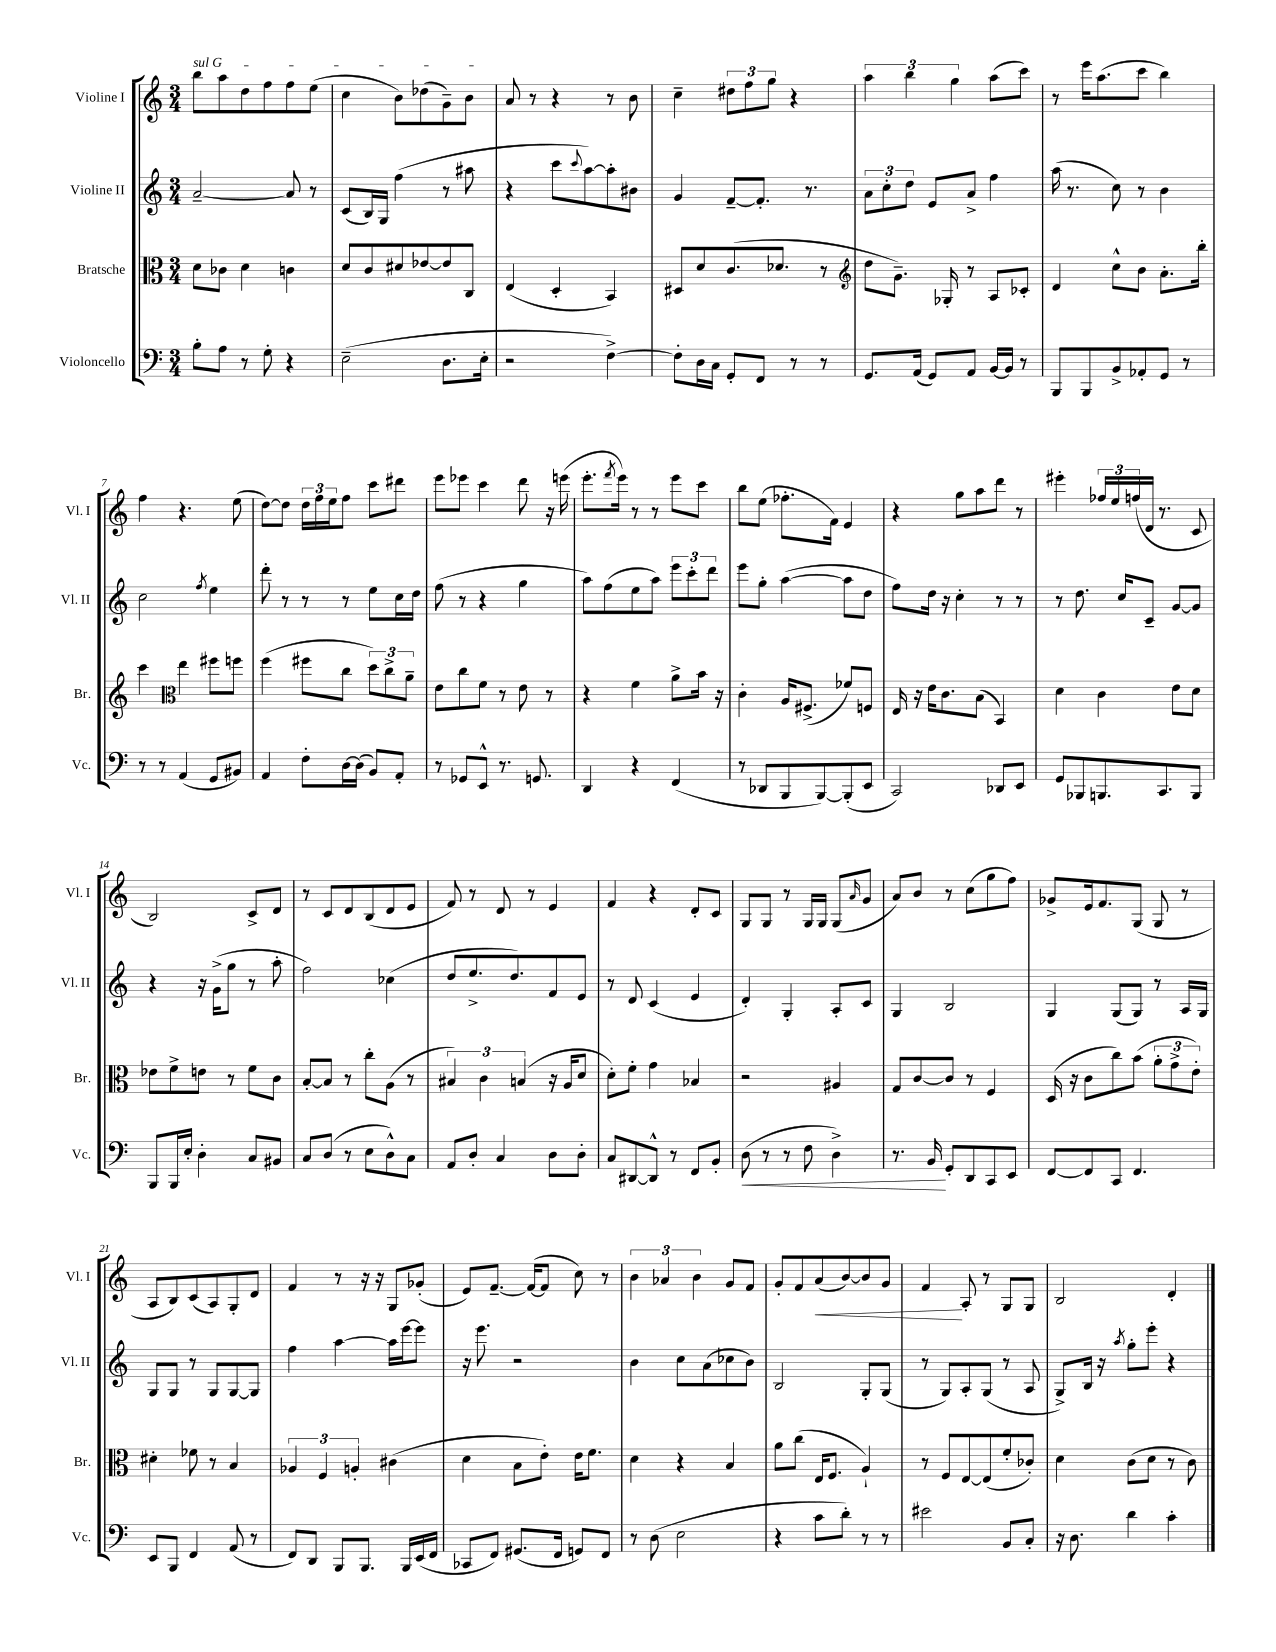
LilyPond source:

<<
\new StaffGroup <<
\new Staff = "s0" \with { instrumentName = "Violine I" shortInstrumentName = "Vl. I" } {
    \clef treble \key c \major \numericTimeSignature \time 3/4
    \once \override TextSpanner.bound-details.left.text = \markup { \italic "sul G" } b''8\startTextSpan a''8 d''8 f''8 f''8 e''8( |
    c''4 b'8) des''8( g'8--) b'8\stopTextSpan |
    a'8 r8 r4 r8 b'8 |
    c''4-- \tuplet 3/2 { dis''8 f''8 g''8 } r4 |
    \tuplet 3/2 { a''4 b''4 g''4 } a''8( c'''8) |
    r8 e'''16 a''8.( c'''8 b''4) |
    f''4 r4. e''8( |
    d''8~) d''8 \tuplet 3/2 { d''16 f''16 e''16 } f''8 c'''8 dis'''8 |
    e'''8 ees'''8 c'''4 d'''8 r16 e'''16( |
    e'''8.-. \acciaccatura { f'''8 } e'''16) r8 r8 e'''8 c'''8 |
    b''8 e''8( fes''8.-. f'16) e'4 |
    r4 g''8 a''8 d'''8 r8 |
    eis'''4-. \tuplet 3/2 { fes''16 e''16 f''16( } d'16 r8. c'8 |
    b2) c'8-> d'8 |
    r8 c'8 d'8 b8( d'8 e'8 |
    f'8) r8 d'8 r8 e'4 |
    f'4 r4 d'8-. c'8 |
    g8 g8 r8 g16 g16 g8( \grace { a'16 } g'8 |
    a'8) b'8 r8 c''8( g''8 f''8) |
    ges'8-> e'16 f'8. g8( g8 r8 |
    a8 b8) c'8( a8) g8-. d'8 |
    f'4 r8 r16 r16 g8 ges'8-.( |
    e'8) f'8.~-- f'16~( f'8 c''8) r8 |
    \tuplet 3/2 { b'4 aes'4 b'4 } g'8 f'8 |
    g'8-. f'8 a'8\<( b'8~) b'8 g'8 |
    f'4\! a8-. r8 g8 g8 |
    b2 d'4-. \bar "|." |
}
\new Staff = "s1" \with { instrumentName = "Violine II" shortInstrumentName = "Vl. II" } {
    \clef treble \key c \major \numericTimeSignature \time 3/4
    a'2~-- a'8 r8 |
    c'8( b16) g16 f''4( r8 ais''8 |
    r4 c'''8 \appoggiatura { c'''8 } a''8~) a''8-. bis'8 |
    g'4 f'8~-- f'8.-. r8. |
    \tuplet 3/2 { a'8 c''8-. d''8 } e'8 a'8-> f''4 |
    a''16( r8. c''8) r8 b'4 |
    c''2 \acciaccatura { f''8 } e''4 |
    d'''8-. r8 r8 r8 e''8 c''16 d''16 |
    f''8( r8 r4 g''4 |
    a''8) f''8( e''8 a''8) \tuplet 3/2 { e'''8 c'''8-. d'''8 } |
    e'''8 g''8-. a''4~( a''8 d''8 |
    f''8) d''16 r16 c''4-. r8 r8 |
    r8 d''8. c''16 c'8-- g'8~ g'8 |
    r4 r16 g'16->( g''8 r8 a''8-. |
    f''2) ces''4( |
    d''8 e''8.-> d''8.) f'8 e'8 |
    r8 d'8 c'4( e'4 |
    d'4-.) g4-. a8-. c'8 |
    g4 b2 |
    g4 g8( g8) r8 a16 g16 |
    g8 g8 r8 g8 g8~ g8 |
    f''4 a''4~ a''16 e'''16~ e'''8 |
    r16 e'''8. r2 |
    b'4 c''8 a'8( ces''8 b'8) |
    b2 g8-. g8( |
    r8 g8) a8-. g8( r8 a8 |
    g8->) b16 r16 \acciaccatura { a''8 } g''8-. e'''8-. r4 \bar "|." |
}
\new Staff = "s2" \with { instrumentName = "Bratsche" shortInstrumentName = "Br." } {
    \clef alto \key c \major \numericTimeSignature \time 3/4
    d'8 ces'8 d'4 c'4 |
    d'8 c'8 dis'8 ees'8~ ees'8 c8 |
    e4( d4-. b,4) |
    dis8 d'8 c'8.( des'8. r8 |
    \clef treble d''8 g'8.--) ges16-. r8 a8 ces'8-. |
    d'4 c''8-^ b'8 a'8.-. b''16-. |
    c'''4 \clef alto e''4 fis''8 f''8 |
    f''4( fis''8 c''8 \tuplet 3/2 { d''8) c''8-> a'8-- } |
    e'8 c''8 f'8 r8 e'8 r8 |
    r4 f'4 a'8-> b'16 r16 |
    c'4-. a16 fis8.->( fes'8) f8 |
    e16 r16 e'16 c'8. b8( b,4) |
    d'4 c'4 e'8 d'8 |
    ees'8 f'8-> e'8 r8 f'8 c'8 |
    b8~-. b8 r8 c''8-. a8( r8 |
    \tuplet 3/2 { bis4) c'4 b4( } r16 a16 d'8 |
    d'8-.) f'8-. g'4 bes4 |
    r2 ais4 |
    g8 c'8~ c'8 r8 f4 |
    d16( r16 c'8 c''8) b'8( \tuplet 3/2 { a'8-. g'8-> e'8-.) } |
    dis'4-. fes'8 r8 b4 |
    \tuplet 3/2 { aes4 f4 a4-. } cis'4( |
    d'4 b8 e'8-.) e'16 f'8. |
    d'4 r4 b4 |
    a'8 c''8( e16 f8. a4-!) |
    r8 f8 e8~ e8( f'8-. ces'8-.) |
    d'4 c'8( d'8 r8 c'8) \bar "|." |
}
\new Staff = "s3" \with { instrumentName = "Violoncello" shortInstrumentName = "Vc." } {
    \clef bass \key c \major \numericTimeSignature \time 3/4
    b8-. a8 r8 g8-. r4 |
    e2--( d8. e16-. |
    r2 f4~->) |
    f8-. d16 c16 g,8-. f,8 r8 r8 |
    g,8. a,16( g,8) a,8 b,16~ b,16 r8 |
    b,,8 b,,8 b,8-> aes,8-. g,8 r8 |
    r8 r8 a,4( g,8 bis,8) |
    a,4 f8-. d16~ d16( b,8) a,8-. |
    r8 ges,8 e,8-^ r8. g,8. |
    d,4 r4 f,4( |
    r8 des,8 b,,8 b,,8~) b,,8-.( e,8 |
    c,2) des,8 e,8 |
    g,8 bes,,8 b,,8. c,8. b,,8 |
    b,,8 b,,16 e16-. d4-. c8 bis,8 |
    c8 d8( r8 e8 d8-^) c8 |
    a,8 d8-. c4 d8 d8-. |
    c8 dis,8~ dis,8-^ r8 f,8 b,8-. |
    d8\<( r8 r8 f8 d4->) |
    r8. b,16\! g,8-. d,8 c,8 e,8 |
    f,8~ f,8 c,8 f,4. |
    e,8 b,,8 f,4 a,8( r8 |
    f,8) d,8 b,,8 b,,8. b,,16 e,16( f,16 |
    ces,8 f,8) gis,8.( f,16 g,8) f,8 |
    r8 d8( e2 |
    r4 c'8 d'8-.) r8 r8 |
    eis'2 b,8 c8-. |
    r16 d8. d'4 c'4-. \bar "|." |
}
>>
>>
